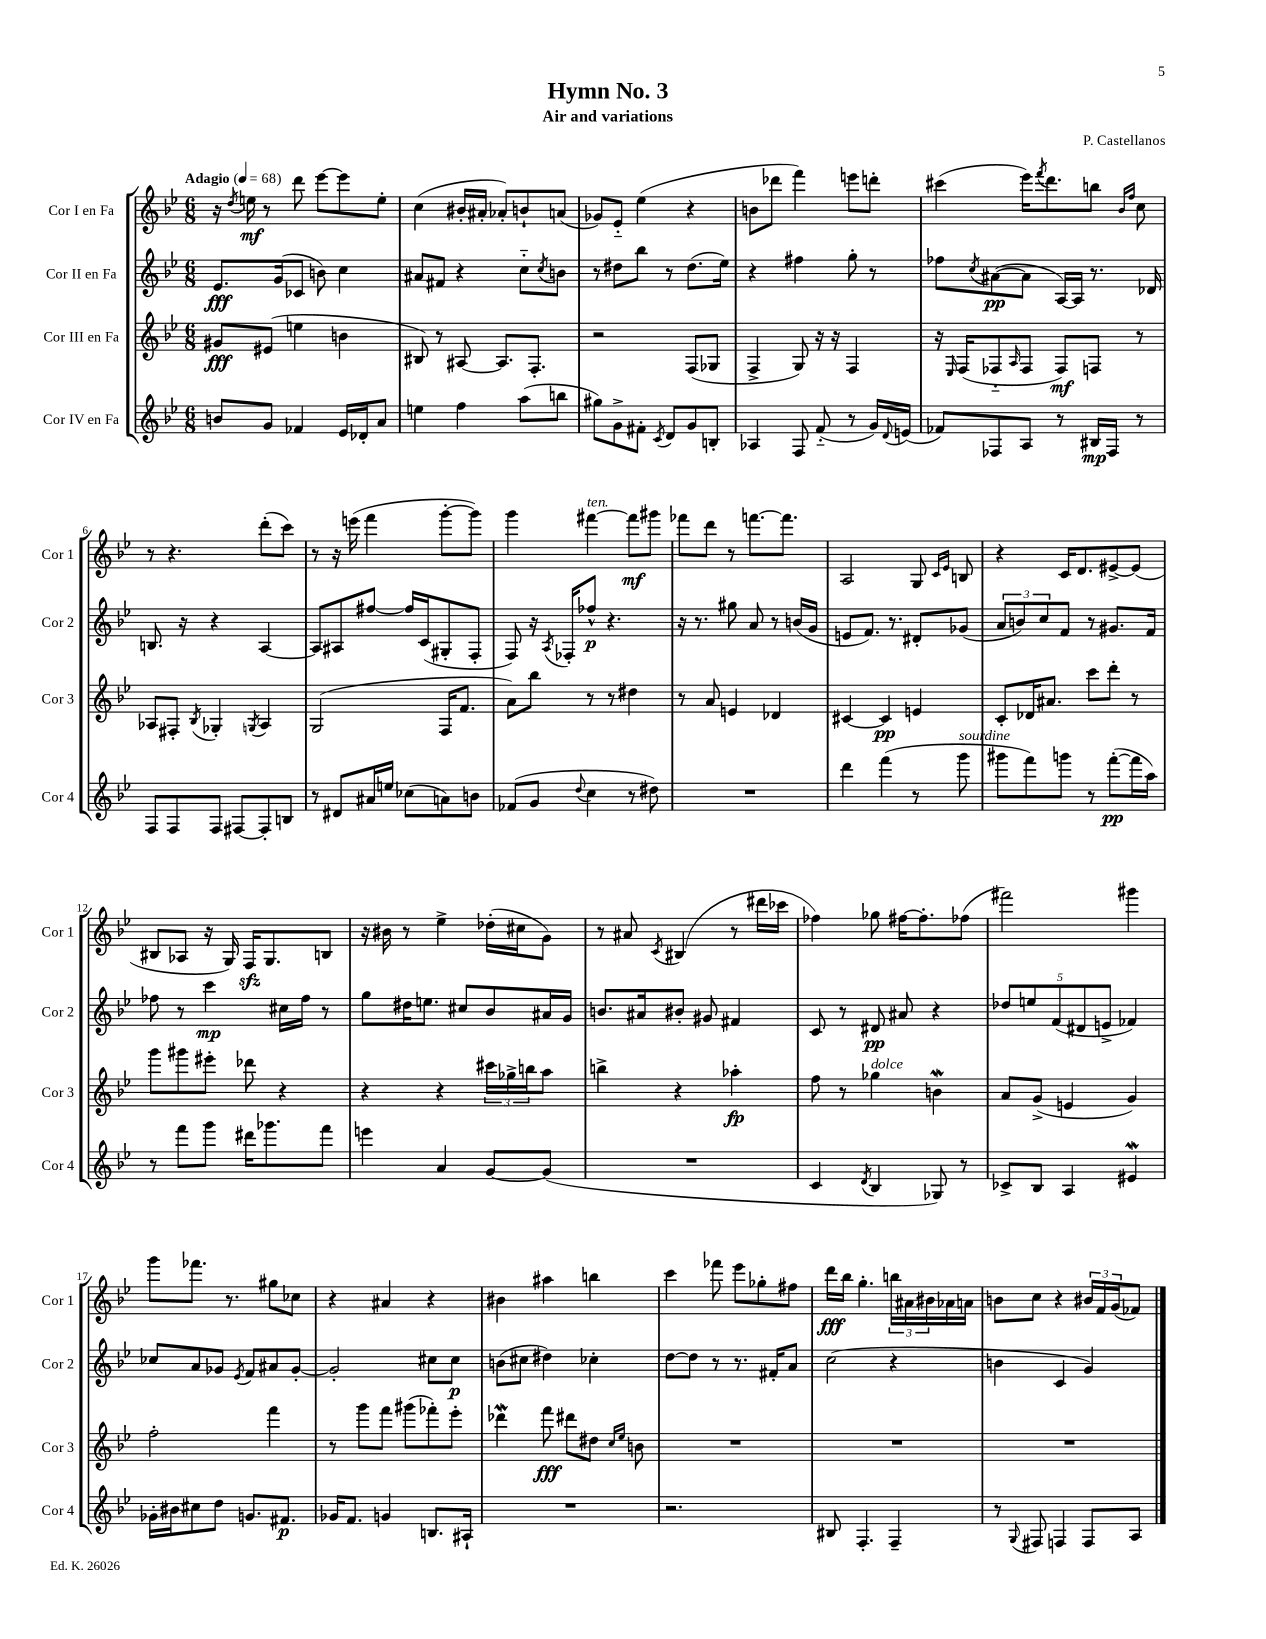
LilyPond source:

\header { title = "Hymn No. 3" composer = "P. Castellanos" subtitle = "Air and variations" }
<<
\new StaffGroup <<
\new Staff = "s0" \with { instrumentName = "Cor I en Fa" shortInstrumentName = "Cor 1" } {
    \clef treble \key bes \major \numericTimeSignature \time 6/8 \tempo "Adagio" 4 = 68
    r16 \acciaccatura { d''8 } e''16\mf r8 d'''8 ees'''8~ ees'''8 e''8-. |
    c''4( bis'16-. ais'16-. aes'8-.) b'8-! a'8( |
    ges'8) ees'8-_ ees''4( r4 |
    b'8 des'''8 f'''4) e'''8 d'''8-. |
    cis'''4( ees'''16) \acciaccatura { f'''8 } d'''8. b''8 \grace { bes'16 f''16 } c''8 |
    r8 r4. d'''8-.( c'''8) |
    r8 r16 e'''16( f'''4 g'''8~-. g'''8) |
    g'''4 fis'''4~^\markup { \italic "ten." } fis'''8\mf gis'''8 |
    fes'''8 d'''8 r8 f'''8.~ f'''8. |
    a2 g8 \grace { c'16 ees'16 } b8 |
    r4 c'16 d'8. eis'8~-> eis'8( |
    bis8 aes8 r16 g16) f16\sfz g8. b8 |
    r16 bis'16 r8 ees''4-> des''16-.( cis''16 g'8) |
    r8 ais'8 \acciaccatura { c'8 } bis4( r8 dis'''16 ces'''16 |
    fes''4) ges''8 fis''16~ fis''8.-. fes''8( |
    fis'''2) gis'''4 |
    g'''8 fes'''8. r8. gis''8 ces''8 |
    r4 ais'4 r4 |
    bis'4 ais''4 b''4 |
    c'''4 fes'''8 ees'''8 ges''8-. fis''8 |
    d'''16\fff bes''16 g''4.-. \tuplet 3/2 { b''16 ais'16 bis'16 } aes'16 a'16 |
    b'8 c''8 r4 \tuplet 3/2 { bis'16 f'16 g'16( } fes'8) \bar "|." |
}
\new Staff = "s1" \with { instrumentName = "Cor II en Fa" shortInstrumentName = "Cor 2" } {
    \clef treble \key bes \major \numericTimeSignature \time 6/8
    ees'8.\fff g'16( ces'8 b'8) c''4 |
    ais'8 fis'8 r4 c''8-_ \acciaccatura { c''8 } b'8 |
    r8 dis''8 bes''8 r8 dis''8.( ees''16) |
    r4 fis''4 g''8-. r8 |
    fes''8 \acciaccatura { c''8 } ais'8~\pp( ais'8 a16~) a16 r8. des'16 |
    b8. r16 r4 a4~ |
    a8 ais8 fis''8~ fis''16 c'16( gis8-. f8-. |
    f8) r16 \acciaccatura { a8 } fes16-. fes''8-^\p r4. |
    r16 r8. gis''8 a'8 r8 b'16( g'16 |
    e'8 f'8.) r8. dis'8-. ges'8( |
    \tuplet 3/2 { a'8 b'8) c''8 } f'8 r8 gis'8. f'16 |
    fes''8 r8 c'''4\mp cis''16 fes''16 r8 |
    g''8 dis''16 e''8. cis''8 bes'8 ais'16 g'16 |
    b'8. ais'16 bis'8-. gis'8 fis'4 |
    c'8 r8 dis'8\pp ais'8 r4 |
    \tuplet 5/4 { des''8 e''8 f'8( dis'8 e'8-> } fes'4) |
    ces''8 a'8 ges'8 \acciaccatura { ees'8 } f'8 ais'8 ges'8~-. |
    ges'2-. cis''8 cis''8\p |
    b'8( cis''8 dis''4) ces''4-. |
    d''8~ d''8 r8 r8. fis'16-. a'8 |
    c''2( r4 |
    b'4 c'4 g'4) \bar "|." |
}
\new Staff = "s2" \with { instrumentName = "Cor III en Fa" shortInstrumentName = "Cor 3" } {
    \clef treble \key bes \major \numericTimeSignature \time 6/8
    gis'8\fff eis'8( e''4 b'4 |
    bis8) r8 ais8~ ais8. f8.-. |
    r2 f8( ges8 |
    f4-> g8) r16 r16 f4 |
    r16 \grace { ees16 } f16( fes8-_ \grace { a16 } fes8 fes8\mf) f8 r8 |
    aes8 fis8-. \acciaccatura { bes8 } ges4-. \acciaccatura { g8 } aes4 |
    g2( f16 f'8. |
    a'8) bes''8 r8 r8 dis''4 |
    r8 a'8 e'4 des'4 |
    cis'4~ cis'4\pp e'4 |
    c'8-. des'16 ais'8. c'''8 d'''8-. r8 |
    g'''8 gis'''8 eis'''8-. des'''8 r4 |
    r4 r4 \tuplet 3/2 { cis'''16 ges''16-> b''16 } a''8 |
    b''4-> r4 aes''4-.\fp |
    f''8 r8 ges''4^\markup { \italic "dolce" } b'4\mordent |
    a'8 g'8->( e'4 g'4) |
    f''2-. f'''4 |
    r8 g'''8 f'''8 gis'''8( fes'''8-.) ees'''8-. |
    des'''4\mordent f'''8\fff dis'''8 dis''8 \grace { c''16 ees''16 } b'8 |
    R2. |
    R2. |
    R2. \bar "|." |
}
\new Staff = "s3" \with { instrumentName = "Cor IV en Fa" shortInstrumentName = "Cor 4" } {
    \clef treble \key bes \major \numericTimeSignature \time 6/8
    b'8 g'8 fes'4 ees'16 des'16-. a'8 |
    e''4 f''4 a''8( b''8 |
    gis''8) g'8-> fis'8-. \acciaccatura { c'8 } d'8 g'8 b8-. |
    aes4 f8 f'8-_( r8 g'16) \appoggiatura { d'8 } e'16( |
    fes'8) fes8 a8 r8 bis16\mp fes16 r8 |
    f8 f8 f8 fis8~ fis8-. b8 |
    r8 dis'8 ais'16 e''16 ces''8( a'8) b'8 |
    fes'8( g'8 \appoggiatura { d''8 } c''4 r8 dis''8) |
    R2. |
    d'''4 f'''4( r8 g'''8^\markup { \italic "sourdine" } |
    gis'''8 f'''8) g'''8 r8 f'''8~-.\pp( f'''16 a''16) |
    r8 f'''8 g'''8 dis'''16 ges'''8. f'''8 |
    e'''4 a'4 g'8~ g'8( |
    R2. |
    c'4 \acciaccatura { d'8 } bes4 ges8) r8 |
    ces'8-> bes8 a4 eis'4\mordent |
    ges'16-. bis'16 cis''8 d''8 g'8. fis'8.\p |
    ges'16 f'8. g'4 b8. ais16-! |
    R2. |
    r2. |
    bis8 f4.-. f4-- |
    r8 \appoggiatura { g8 } fis8 f4 f8 a8 \bar "|." |
}
>>
>>
